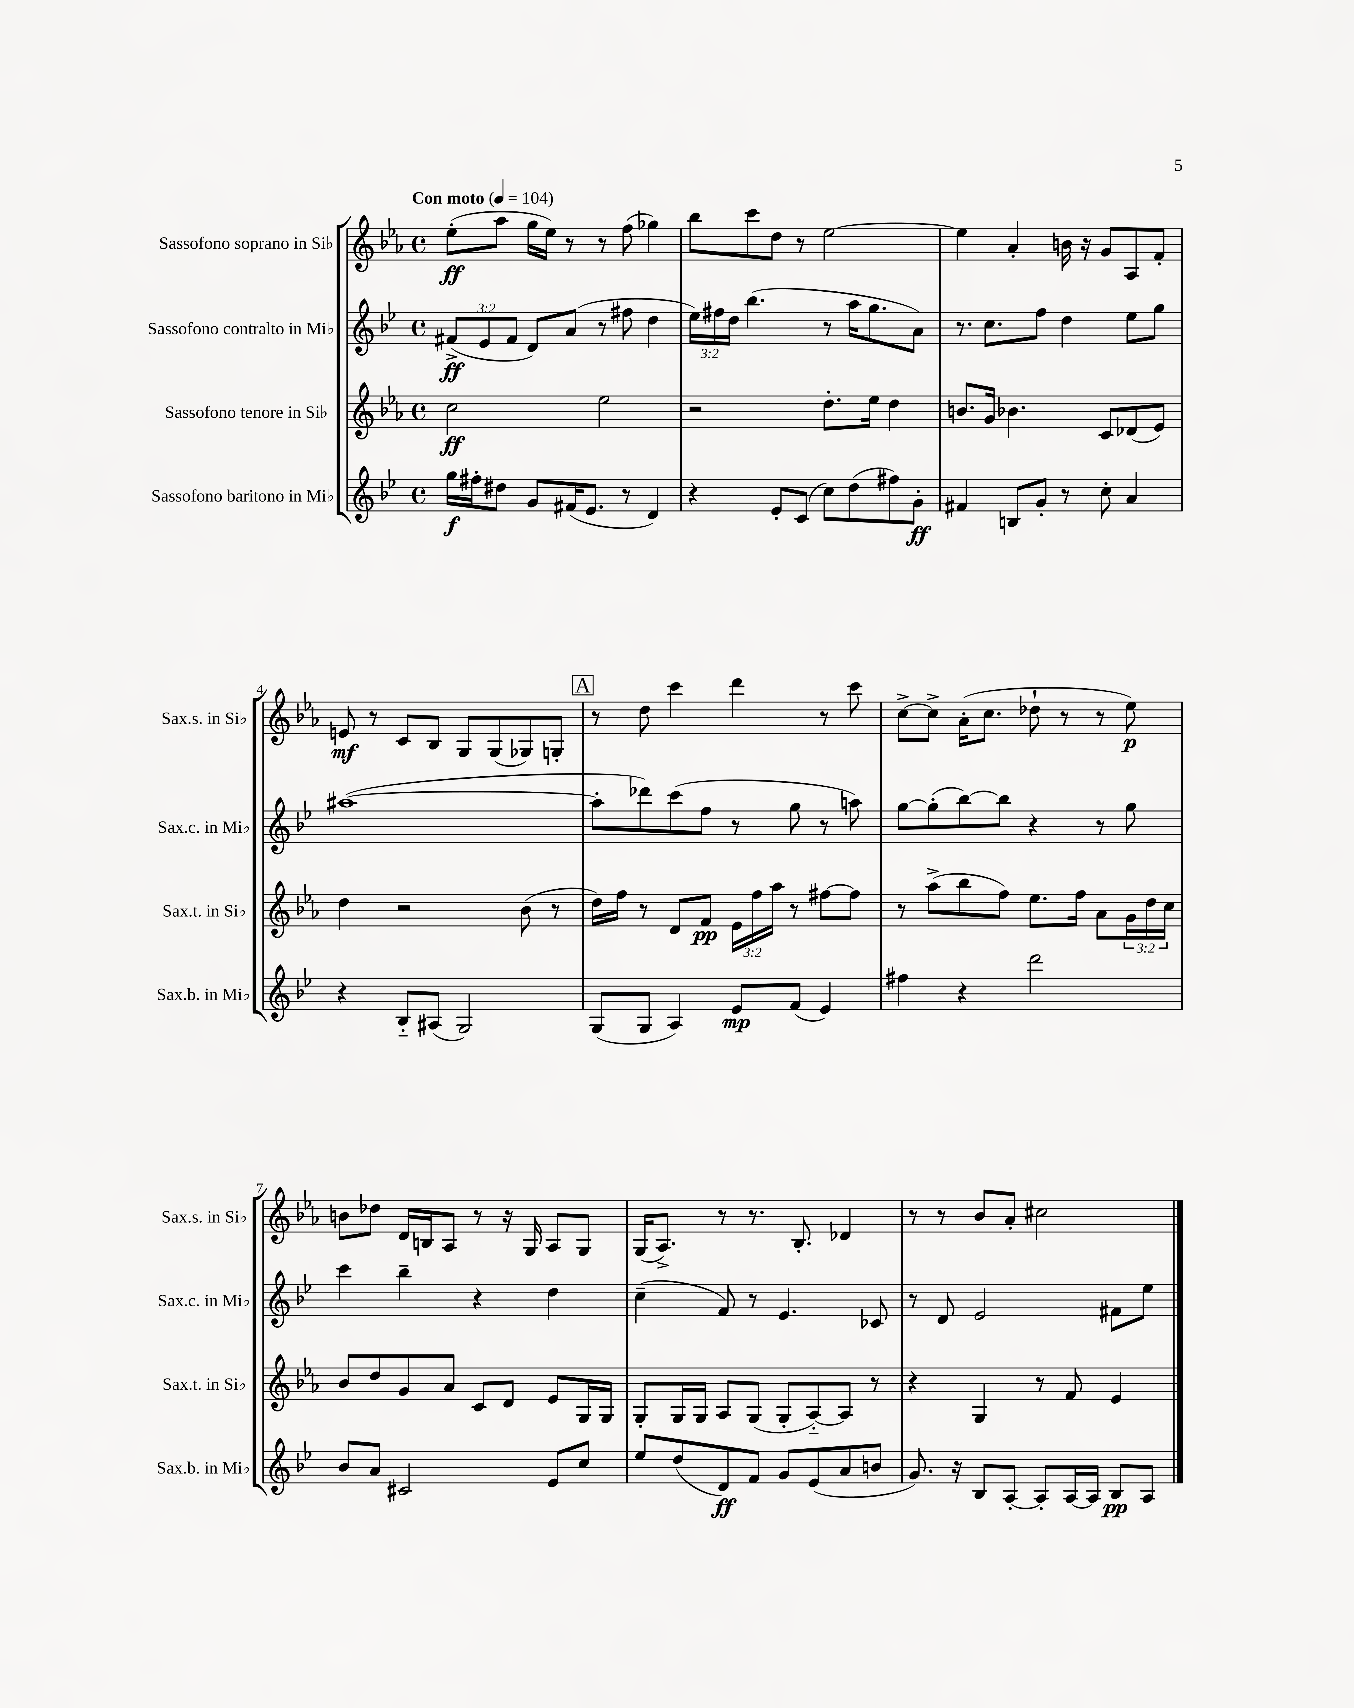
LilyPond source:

<<
\new StaffGroup <<
\new Staff = "s0" \with { instrumentName = "Sassofono soprano in Sib" shortInstrumentName = "Sax.s. in Sib" } {
    \clef treble \key ees \major \defaultTimeSignature \time 4/4 \tempo "Con moto" 4 = 104
    ees''8-.\ff( aes''8 g''16 ees''16) r8 r8 f''8( ges''4) |
    bes''8 c'''8 d''8 r8 ees''2~ |
    ees''4 aes'4-. b'16 r16 g'8 aes8 f'8-. |
    e'8\mf r8 c'8 bes8 g8 g8( ges8) g8-. |
    \mark \markup { \box "A" } r8 d''8 c'''4 d'''4 r8 c'''8 |
    c''8~-> c''8-> aes'16-.( c''8. des''8-! r8 r8 ees''8\p) |
    b'8 des''8 d'16 b16 aes8 r8 r16 g16 aes8 g8 |
    g16( aes8.->) r8 r8. bes8.-. des'4 |
    r8 r8 bes'8 aes'8-. cis''2 \bar "|." |
}
\new Staff = "s1" \with { instrumentName = "Sassofono contralto in Mib" shortInstrumentName = "Sax.c. in Mib" } {
    \clef treble \key bes \major \defaultTimeSignature \time 4/4 \override Staff.TupletNumber.text = #tuplet-number::calc-fraction-text
    \tuplet 3/2 { fis'8->\ff( ees'8 fis'8 } d'8) a'8( r8 fis''8 d''4 |
    \tuplet 3/2 { ees''16) fis''16 d''16 } bes''4.( r8 a''16 g''8. a'8) |
    r8. c''8. f''8 d''4 ees''8 g''8 |
    ais''1~( |
    \mark \markup { \box "A" } ais''8-. des'''8) c'''8( f''8 r8 g''8 r8 a''8) |
    g''8~ g''8-.( bes''8~) bes''8 r4 r8 g''8 |
    c'''4 bes''4-- r4 d''4 |
    c''4--( f'8) r8 ees'4. ces'8 |
    r8 d'8 ees'2 fis'8 ees''8 \bar "|." |
}
\new Staff = "s2" \with { instrumentName = "Sassofono tenore in Sib" shortInstrumentName = "Sax.t. in Sib" } {
    \clef treble \key ees \major \defaultTimeSignature \time 4/4 \override Staff.TupletNumber.text = #tuplet-number::calc-fraction-text
    c''2\ff ees''2 |
    r2 d''8.-. ees''16 d''4 |
    b'8. g'16 bes'4. c'8 des'8( ees'8) |
    d''4 r2 bes'8( r8 |
    \mark \markup { \box "A" } d''16) f''16 r8 d'8 f'8\pp \tuplet 3/2 { ees'16 f''16 aes''16 } r8 fis''8~ fis''8 |
    r8 aes''8->( bes''8 f''8) ees''8. f''16 aes'8 \tuplet 3/2 { g'16 d''16 c''16 } |
    bes'8 d''8 g'8 aes'8 c'8 d'8 ees'8 g16 g16 |
    g8-. g16 g16 aes8 g8( g8-. aes8~-_) aes8 r8 |
    r4 g4 r8 f'8 ees'4 \bar "|." |
}
\new Staff = "s3" \with { instrumentName = "Sassofono baritono in Mib" shortInstrumentName = "Sax.b. in Mib" } {
    \clef treble \key bes \major \defaultTimeSignature \time 4/4
    g''16\f fis''16-. dis''8 g'8 fis'16( ees'8. r8 d'4) |
    r4 ees'8-. c'8( c''8) d''8( fis''8) g'8-.\ff |
    fis'4 b8 g'8-. r8 c''8-. a'4 |
    r4 bes8-_ ais8( g2) |
    \mark \markup { \box "A" } g8( g8 a4) ees'8\mp f'8( ees'4) |
    fis''4 r4 d'''2 |
    bes'8 a'8 cis'2 ees'8 c''8 |
    ees''8 d''8( d'8\ff) f'8 g'8 ees'8( a'8 b'8 |
    g'8.) r16 bes8 a8~-. a8-. a16~ a16 bes8\pp a8 \bar "|." |
}
>>
>>
